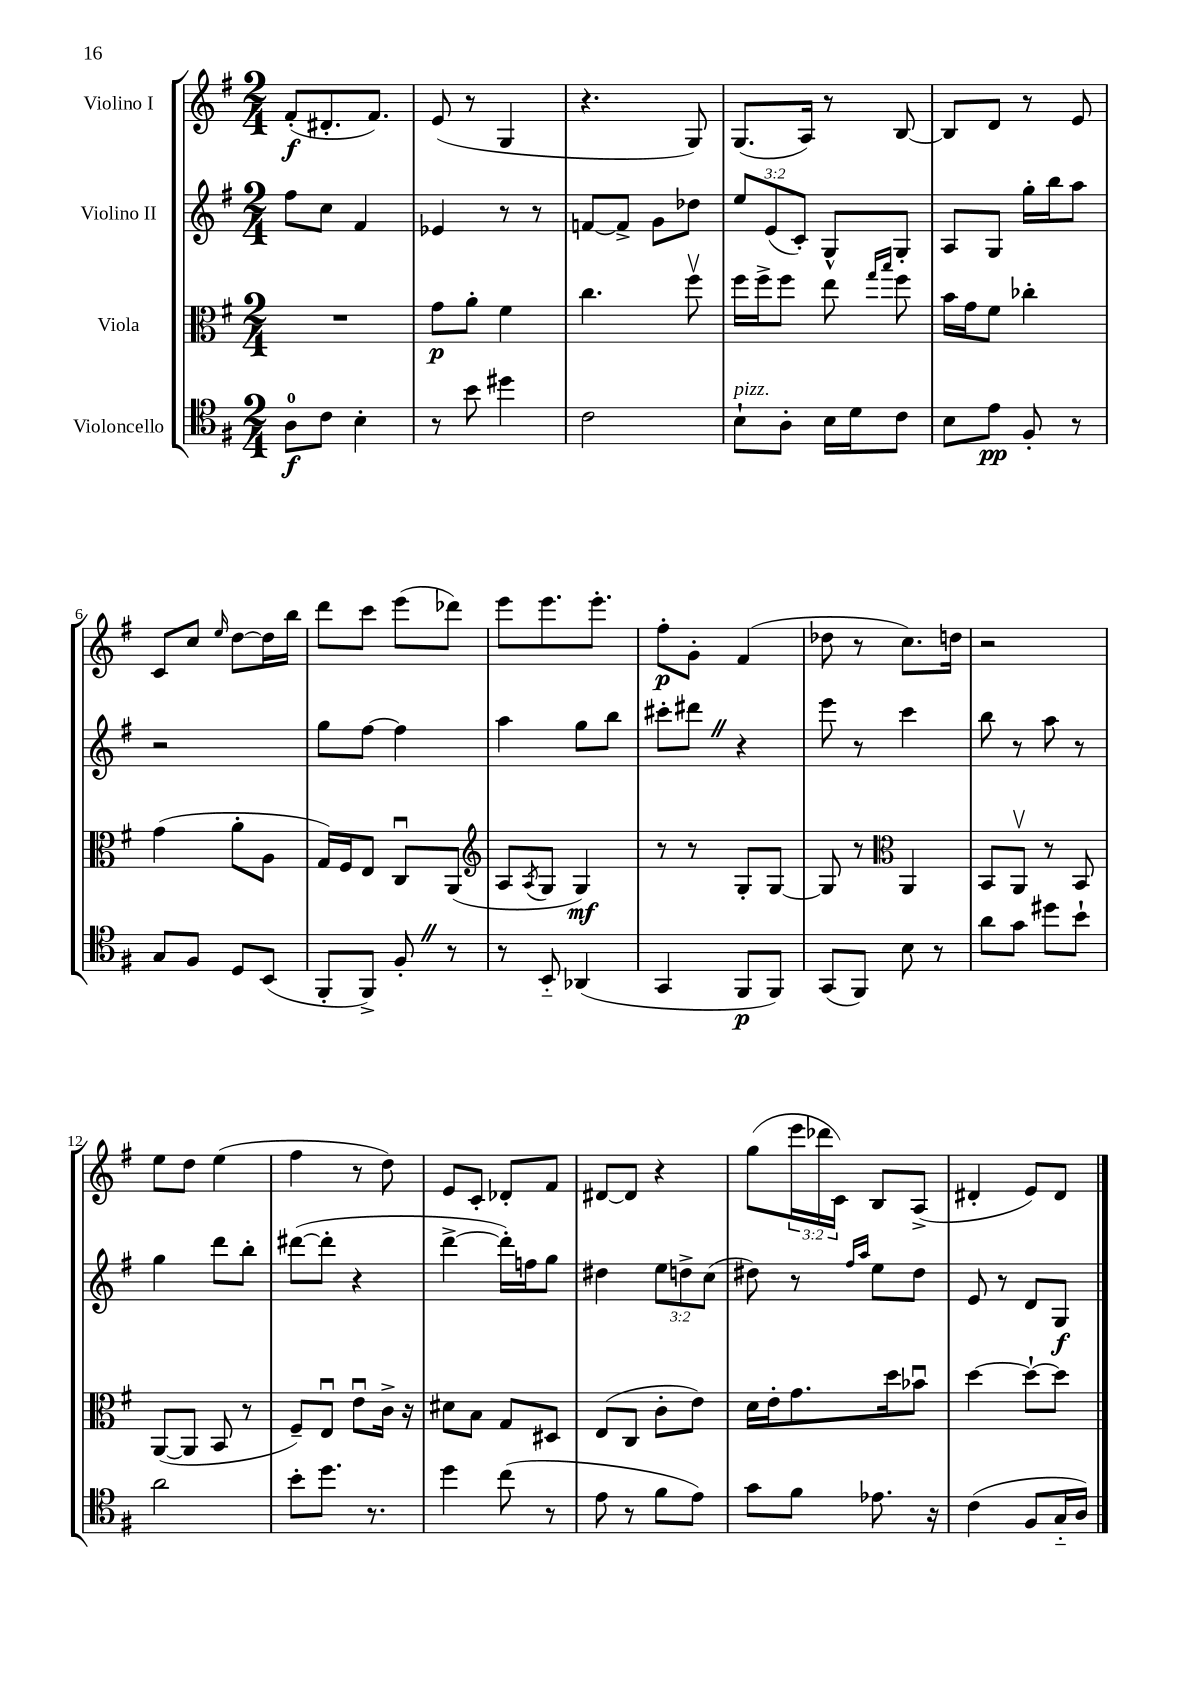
<<
\new StaffGroup <<
\new Staff = "s0" \with { instrumentName = "Violino I" } {
    \clef treble \key g \major \numericTimeSignature \time 2/4 \override Staff.TupletNumber.text = #tuplet-number::calc-fraction-text
    fis'8-.\f( dis'8.-. fis'8.) |
    e'8( r8 g4 |
    r4. g8) |
    g8.( a16) r8 b8~ |
    b8 d'8 r8 e'8 |
    c'8 c''8 \grace { e''16 } d''8~ d''16 b''16 |
    d'''8 c'''8 e'''8( des'''8) |
    e'''8 e'''8. e'''8.-. |
    fis''8-.\p g'8-. fis'4( |
    des''8 r8 c''8.) d''16 |
    r2 |
    e''8 d''8 e''4( |
    fis''4 r8 d''8) |
    e'8 c'8-. des'8-. fis'8 |
    dis'8~ dis'8 r4 |
    g''8( \tuplet 3/2 { e'''16 des'''16 c'16) } b8 a8->( |
    dis'4-. e'8) dis'8 \bar "|." |
}
\new Staff = "s1" \with { instrumentName = "Violino II" } {
    \clef treble \key g \major \numericTimeSignature \time 2/4 \override Staff.TupletNumber.text = #tuplet-number::calc-fraction-text
    fis''8 c''8 fis'4 |
    ees'4 r8 r8 |
    f'8~ f'8-> g'8 des''8 |
    \tuplet 3/2 { e''8 e'8( c'8-.) } g8-^ g8-. |
    a8 g8 g''16-. b''16 a''8 |
    r2 |
    g''8 fis''8~ fis''4 |
    a''4 g''8 b''8 |
    cis'''8-. dis'''8 \once \override BreathingSign.text = \markup { \musicglyph "scripts.caesura.straight" } \breathe r4 |
    e'''8 r8 c'''4 |
    b''8 r8 a''8 r8 |
    g''4 d'''8 b''8-. |
    dis'''8~( dis'''8-. r4 |
    d'''4~-> d'''16-.) f''16 g''8 |
    dis''4 \tuplet 3/2 { e''8 d''8-> c''8( } |
    dis''8) r8 \grace { fis''16 a''16 } e''8 dis''8 |
    e'8 r8 d'8 g8\f \bar "|." |
}
\new Staff = "s2" \with { instrumentName = "Viola" } {
    \clef alto \key g \major \numericTimeSignature \time 2/4
    R2 |
    g'8\p a'8-. fis'4 |
    c''4. fis''8\upbow |
    fis''16 fis''16-> fis''8 e''8 \grace { g''16 b''16 } fis''8 |
    b'16 g'16 fis'8 ces''4-. |
    g'4( a'8-. a8 |
    g16) fis16 e8 c8\downbow a,8( |
    \clef treble a8 \acciaccatura { a8 } g8 g4\mf) |
    r8 r8 g8-. g8~ |
    g8 r8 \clef alto a,4 |
    b,8 a,8\upbow r8 b,8 |
    a,8~( a,8 b,8 r8 |
    fis8--) e8\downbow e'8\downbow c'16-> r16 |
    dis'8 b8 g8 dis8 |
    e8( c8 c'8-. e'8) |
    d'16 e'16-. g'8. d''16 bes'8\downbow |
    d''4~ d''8~-! d''8 \bar "|." |
}
\new Staff = "s3" \with { instrumentName = "Violoncello" } {
    \clef tenor \key g \major \numericTimeSignature \time 2/4
    a8-0\f c'8 b4-. |
    r8 b'8 dis''4 |
    c'2 |
    b8-!^\markup { \italic "pizz." } a8-. b16 d'16 c'8 |
    b8 e'8\pp fis8-. r8 |
    g8 fis8 d8 b,8( |
    fis,8-. fis,8->) fis8-. \once \override BreathingSign.text = \markup { \musicglyph "scripts.caesura.straight" } \breathe r8 |
    r8 b,8-_ aes,4( |
    g,4 fis,8\p fis,8) |
    g,8( fis,8) b8 r8 |
    a'8 g'8 dis''8 b'8-! |
    a'2 |
    b'8-. d''8. r8. |
    d''4 c''8( r8 |
    e'8 r8 fis'8 e'8) |
    g'8 fis'8 ees'8. r16 |
    c'4( fis8 g16-_ a16) \bar "|." |
}
>>
>>
